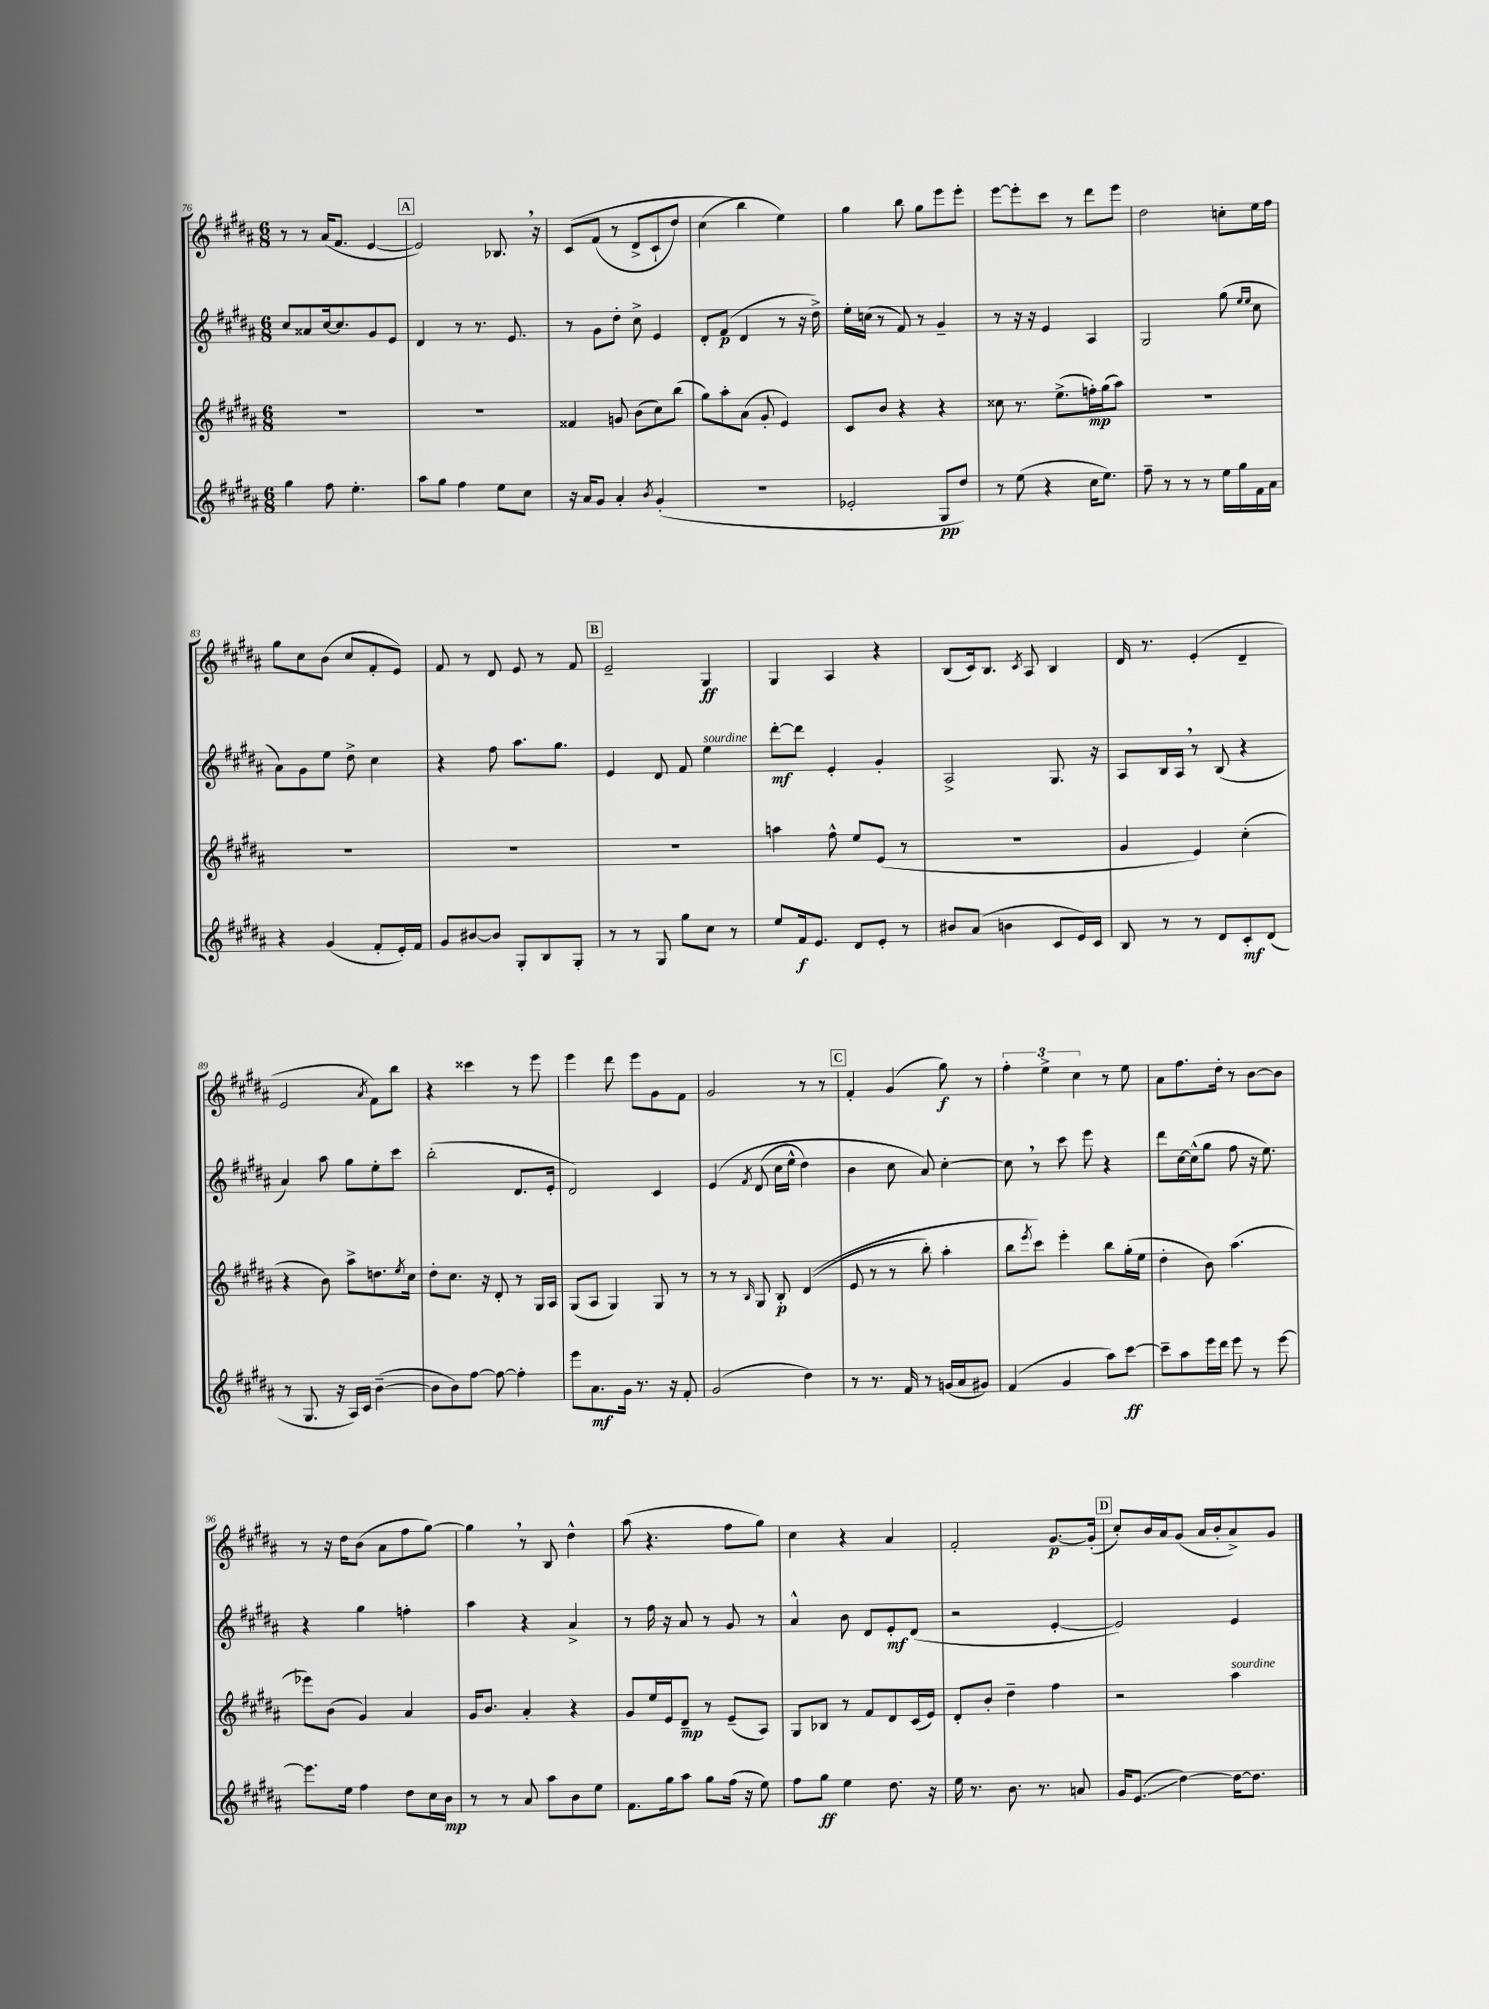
<<
\new StaffGroup <<
\new Staff = "s0" {
    \clef treble \key b \major \numericTimeSignature \time 6/8
    r8 r8 ais'16( fis'8. e'4~ |
    \mark \markup { \box "A" } e'2) bes8. \breathe r16 |
    cis'8\( fis'8( r8 dis'8-> cis'8-! dis''8) |
    cis''4( b''4\) e''4) |
    gis''4 b''8 gis''8 e'''8 e'''8-. |
    e'''8~ e'''8-. cis'''8 r8 dis'''8 e'''8 |
    dis''2 c''8-. e''16 fis''16 |
    gis''8 cis''8 b'8( cis''8 fis'8-. e'8) |
    fis'8 r8 dis'8 e'8 r8 fis'8 |
    \mark \markup { \box "B" } e'2-- gis4\ff |
    gis4 ais4 r4 |
    b8( cis'16) b8. \acciaccatura { cis'8 } ais8 b4 |
    dis'16 r8. e'4-.( dis'4-- |
    e'2 \acciaccatura { ais'8 } fis'8) b''8 |
    r4 cisis'''4 r8 e'''8 |
    e'''4 dis'''8 e'''8 gis'8 fis'8 |
    gis'2 r8 r8 |
    \mark \markup { \box "C" } fis'4-. gis'4( gis''8\f) r8 |
    \tuplet 3/2 { fis''4-. e''4-> cis''4 } r8 e''8 |
    ais'8 fis''8. dis''16-. r8 b'8~ b'8 |
    r8 r16 dis''16 b'8( ais'8 fis''8 gis''8~) |
    gis''4 \breathe r8 b8 dis''4-^ |
    ais''8( r4. fis''8 gis''8) |
    cis''4 r4 ais'4 |
    fis'2-. gis'8.~\p gis'16-.( |
    \mark \markup { \box "D" } cis''8-.) b'16 ais'16 gis'8( ais'16 b'16-. ais'8->) gis'8 \bar "|." |
}
\new Staff = "s1" {
    \clef treble \key b \major \numericTimeSignature \time 6/8
    cis''8 aisis'8 cis''16~ cis''8. gis'8 e'8 |
    \mark \markup { \box "A" } dis'4 r8 r8. e'8. |
    r8 gis'8 dis''8-. cis''8-> e'4 |
    dis'8-. fis'8\p( dis'4 r8 r16 dis''16->) |
    e''16-. c''16( r8 fis'8) r8 gis'4-- |
    r8 r16 r16 e'4 ais4 |
    gis2 gis''8( \grace { e''16 e''16 } cis''8 |
    ais'8) gis'8 e''8 dis''8-> cis''4 |
    r4 fis''8 ais''8. gis''8. |
    \mark \markup { \box "B" } e'4 dis'8 fis'8 e''4^\markup { \italic "sourdine" } |
    dis'''8~-.\mf dis'''8 e'4-. gis'4-. |
    ais2-> gis8. r16 |
    ais8 b16 ais16 \breathe r8 b8( r4 |
    ais'4) ais''8 gis''8 e''8-. cis'''8 |
    b''2-.( dis'8. e'16-. |
    dis'2) cis'4 |
    e'4\( \acciaccatura { fis'8 } dis'8( cis''16 e''16-^ dis''4) |
    \mark \markup { \box "C" } b'4 cis''8 ais'8\) cis''4~-. |
    cis''8 \breathe r8 cis'''8 e'''8 r4 |
    dis'''8 cis''16~ cis''16-^( gis''8 fis''8 r16 e''8.) |
    r4 gis''4 f''4-. |
    ais''4 r4 ais'4-> |
    r8 fis''16 r16 ais'8 r8 gis'8 r8 |
    ais'4-^ b'8 dis'8 e'8-.\mf dis'8( |
    r2 e'4~-. |
    \mark \markup { \box "D" } e'2) e'4 \bar "|." |
}
\new Staff = "s2" {
    \clef treble \key b \major \numericTimeSignature \time 6/8
    R2. |
    \mark \markup { \box "A" } R2. |
    fisis'4 g'8 b'8( cis''8) b''8( |
    gis''8) ais''8-. ais'8( gis'8-. e'4) |
    cis'8 b'8 r4 r4 |
    cisis''8 r8. e''8.->( f''16-.\mp) gis''16( ais''8) |
    R2. |
    R2. |
    R2. |
    \mark \markup { \box "B" } R2. |
    a''4 fis''8-^ e''8 e'8( r8 |
    R2. |
    gis'4 e'4) cis''4-.( |
    r4 b'8) ais''8-> d''8. \acciaccatura { e''8 } cis''16 |
    dis''8-. cis''8. r16 dis'8-. r8 gis16 ais16 |
    gis8( ais8 gis4) gis8 r8 |
    r8 r8 \grace { b16 } gis8 b8-.\p dis'4(\( |
    \mark \markup { \box "C" } e'8 r8 r8 b''8-.) ais''4-. |
    b''8 \acciaccatura { e'''8 } cis'''8\) e'''4-. b''8 gis''16-.( e''16 |
    dis''4-. b'8) ais''4.( |
    ees'''8) b'8( gis'4) ais'4 |
    gis'16 b'8. ais'4-. r4 |
    gis'8 e''16 e'16 dis'8--\mp r8 e'8--( ais8) |
    gis8 bes8 r8 fis'8 dis'8 cis'16( e'16) |
    dis'8-. b'8-. dis''4-- fis''4 |
    \mark \markup { \box "D" } r2 ais''4^\markup { \italic "sourdine" } \bar "|." |
}
\new Staff = "s3" {
    \clef treble \key b \major \numericTimeSignature \time 6/8
    gis''4 fis''8 e''4.-. |
    \mark \markup { \box "A" } ais''8 gis''8 fis''4 e''8 cis''8 |
    r16 ais'16 gis'8 ais'4-. \acciaccatura { b'8 } gis'4-.( |
    R2. |
    ees'2-. gis8\pp dis''8) |
    r8 e''8( r4 cis''16 e''8.) |
    fis''8-- r8 r8 r8 e''16 gis''16 fis'16 ais'16 |
    r4 gis'4( fis'8-. e'16-.) fis'16 |
    gis'8 bis'8~ bis'8 gis8-. b8 gis8-. |
    \mark \markup { \box "B" } r8 r8 gis8 gis''8 cis''8 r8 |
    e''8 fis'16\f e'8. dis'8 e'8-. r8 |
    bis'8 ais'8( b'4 cis'8 e'16) cis'16 |
    b8 r8 r8 dis'8 cis'8-.\mf dis'8( |
    r8 gis8. r16 ais16) cis'16 b'4~--( |
    b'8 b'8) fis''8~ fis''8~ fis''4-. |
    e'''8 ais'8.\mf gis'16 r8. r16 fis'8-. |
    gis'2( dis''4) |
    \mark \markup { \box "C" } r8 r8. fis'16 r8 g'16( ais'16 gis'8) |
    fis'4( gis'4 ais''8) cis'''8~\ff |
    cis'''8-- ais''8 e'''16 dis'''16 e'''8 r8 e'''8~ |
    e'''8. e''16 fis''4 dis''8 cis''16 b'16\mp |
    r8 r8 ais'8 ais''8 b'8 e''8 |
    fis'8. gis''16 ais''8 gis''8 fis''16( r16 e''8) |
    fis''8 gis''8\ff e''4 dis''8. r16 |
    e''16 r8. b'8. r8. a'8 |
    \mark \markup { \box "D" } gis'16 e'8.\glissando( dis''4~) dis''16~ dis''8. \bar "|." |
}
>>
>>
\layout { \context { \Score currentBarNumber = #76 } }
